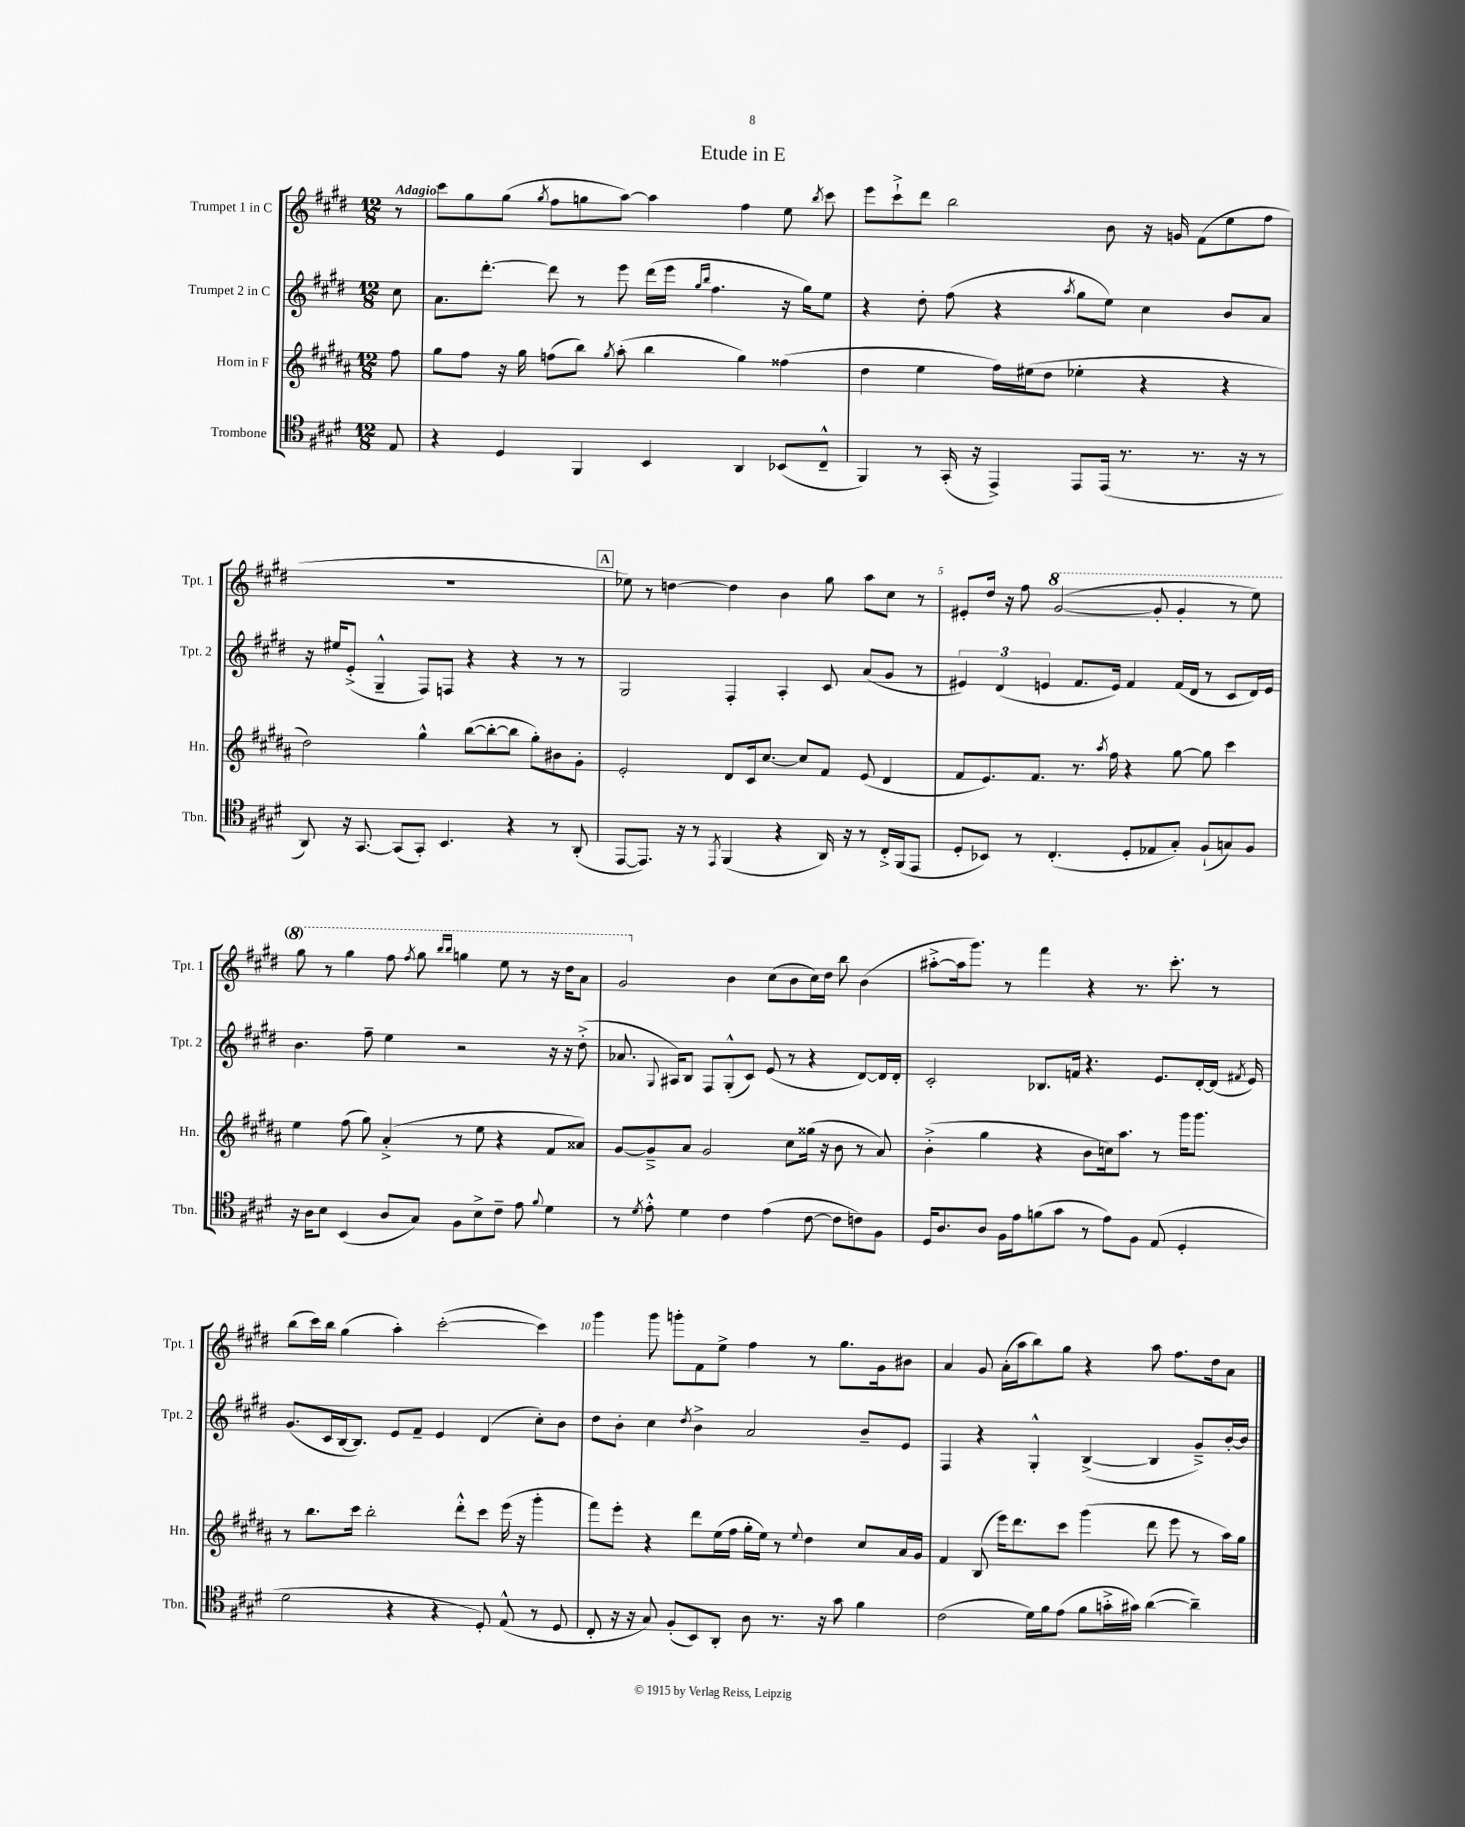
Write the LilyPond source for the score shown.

\header { title = "Etude in E" }
<<
\new StaffGroup <<
\new Staff = "s0" \with { instrumentName = "Trumpet 1 in C" shortInstrumentName = "Tpt. 1" } {
    \clef treble \key e \major \numericTimeSignature \time 12/8 \partial 8 \tempo "Adagio"
    \autoBeamOff r8 |
    cis'''8[ gis''8 gis''8]( \acciaccatura { gis''8 } fis''8[ g''8 a''8]~) a''4 fis''4 e''8 \acciaccatura { b''8 } cis'''8 |
    e'''8[ cis'''8-!-> dis'''8] b''2 b'8 r16 g'16 fis'8[( e''8 fis''8] |
    R1. |
    \mark \markup { \box "A" } ees''8) r8 d''4~ d''4 b'4 gis''8 a''8[ cis''8] r8 |
    eis'8[-. dis''16] r16 fis''8 \ottava #1 gis''2~( gis''8-. gis''4-. r8 e'''8) |
    gis'''8 r8 gis'''4 fis'''8 \acciaccatura { fis'''8 } gis'''8 \grace { b'''16[ b'''16] } g'''4 e'''8 r8 r16 dis'''16[ a''8] |
    gis''2 \ottava #0 b'4 cis''8[( b'8 cis''16) dis''16] b''8 b'4( |
    ais''8[~-.-> ais''16 gis'''8.]) r8 fis'''4 r4 r8. cis'''8.-. r8 |
    b''8[( cis'''16) b''16] gis''4( a''4-.) cis'''2~-.( cis'''4) |
    gis'''4 gis'''8 g'''8[-. fis'8 e''8]-> fis''4 r8 gis''8.[ gis'16 bis'8] |
    a'4 gis'8 a'16[-.( a''16 b''8) gis''8] r4 a''8 fis''8.[ dis''16 a'8] \bar "|." |
}
\new Staff = "s1" \with { instrumentName = "Trumpet 2 in C" shortInstrumentName = "Tpt. 2" } {
    \clef treble \key e \major \numericTimeSignature \time 12/8 \partial 8
    \autoBeamOff cis''8 |
    a'8.[ dis'''8.]~-. dis'''8 r8 e'''8 dis'''16[( e'''16] \grace { gis''16[ b''16] } fis''4. r16 gis''16[) e''8] |
    r4 dis''8-. fis''8( r4 \acciaccatura { a''8 } gis''8[ e''8]) cis''4 b'8[ a'8] |
    r16 eis''16[ e'8]-.->( gis4---^ fis8[) f8] r4 r4 r8 r8 |
    \mark \markup { \box "A" } gis2 fis4-. a4-. cis'8 a'8[( gis'8] r8 |
    \tuplet 3/2 { eis'4) dis'4( e'4 } fis'8.[ e'16]) fis'4 fis'16[( dis'16] r8 cis'8[ dis'16) e'16] |
    b'4. fis''8-- e''4 r2 r16 r16 dis''8-.->( |
    aes'8. \appoggiatura { gis8 } ais16[) b8] fis8[ gis8-.-^( cis'8]) e'8( r8 r4 dis'8[~) dis'16 dis'16]-. |
    cis'2-. bes8.[ f'16] r4. e'8.[ dis'16~-. dis'16]( \acciaccatura { fis'8 } e'16) |
    gis'8.[( cis'16 b16~ b8.]) e'8[ fis'8]-- e'4 dis'4( cis''8[-.) b'8] |
    dis''8[ b'8]-. cis''4 \acciaccatura { dis''8 } b'4-> a'2 b'8[-- e'8] |
    fis4 r4 gis4-.-^ b4~->( b4 gis'8[--->) b'16~-. b'16] \bar "|." |
}
\new Staff = "s2" \with { instrumentName = "Horn in F" shortInstrumentName = "Hn." } {
    \clef treble \key b \major \numericTimeSignature \time 12/8 \partial 8
    \autoBeamOff fis''8 |
    gis''8[ fis''8] r16 gis''16 f''8[( b''8]) \acciaccatura { gis''8 } ais''8-.( b''4 gis''4) fisis''4( |
    dis''4 e''4 fis''16[) eis''16( dis''8] ees''4-. r4 r4 |
    dis''2) gis''4-^ b''8[~( b''8~-. b''8] gis''8[-.) bis'8 gis'8]-. |
    \mark \markup { \box "A" } e'2-. dis'8[ cis'16 cis''8.]~ cis''8[ fis'8] e'8( dis'4 |
    fis'8[ e'8.) fis'8.] r8. \acciaccatura { ais''8 } fis''16 r4 gis''8~ gis''8 cis'''4 |
    e''4 fis''8( gis''8) ais'4-.->( r8 e''8 r4 fis'8[ aisis'8]) |
    gis'8[~ gis'8---> ais'8] gis'2 cis''8[ gisis''16]( r16 b'8 r8 ais'8) |
    b'4-.->( gis''4 r4 b'8[ c''16) ais''8.] r8 gis'''16[ gis'''8.] |
    r8 b''8.[ cis'''16] b''2-. dis'''8[-.-^ cis'''8] e'''16( r16 gis'''4-. |
    fis'''8[) e'''8]-. r4 dis'''8[ e''16( fis''16] gis''16[-. e''16]) r8 \appoggiatura { e''8 } dis''4 cis''8[ ais'16 gis'16] |
    fis'4 b8( e'''16[) dis'''8. cis'''8] gis'''4( dis'''8 e'''8 r8 ais''16[) gis''16] \bar "|." |
}
\new Staff = "s3" \with { instrumentName = "Trombone" shortInstrumentName = "Tbn." } {
    \clef tenor \key e \major \numericTimeSignature \time 12/8 \partial 8
    \autoBeamOff e8 |
    r4 dis4 fis,4 b,4 a,4 bes,8[( cis8]---^ |
    fis,4) r8 gis,16-.( r16 e,4->) e,8[ e,16]( r8. r8. r16 r8 |
    a,8) r16 gis,8.~ gis,8[( gis,8]-.) b,4. r4 r8 a,8-.( |
    \mark \markup { \box "A" } e,8[~ e,8.]) r16 r8 \acciaccatura { e,8 } fis,4( r4 a,16) r16 r8 cis16[-.-> fis,16( e,8] |
    dis8[-. bes,8]) r8 cis4.-.( dis8[-. ees8 gis8]-.) fis8[-!( g8) fis8] |
    r16 a16[ b8] b,4( a8[ gis8]) fis8[ b8-> cis'8]-- e'8 \appoggiatura { fis'8 } dis'4 |
    r8 \acciaccatura { dis'8 } e'8-.-^ dis'4 cis'4 e'4( cis'8~ cis'8[ c'8) fis8] |
    dis16[ a8. a8] fis16[ e'16 f'8( gis'8] r8 e'8[) fis8] e8( dis4-. |
    dis'2 r4 r4 dis8-.) e8-^( r8 dis8 |
    cis8-. r16 r16 gis8) fis8[-.( b,8) a,8]-. a8 r8. r16 gis'8 fis'4 |
    cis'2( dis'16[) fis'16 e'8]( fis'8[ g'16-.-> gis'16]) a'4~( a'4--) \bar "|." |
}
>>
>>
\layout { \context { \Score \override BarNumber.break-visibility = ##(#f #t #t) barNumberVisibility = #(every-nth-bar-number-visible 5) } }
